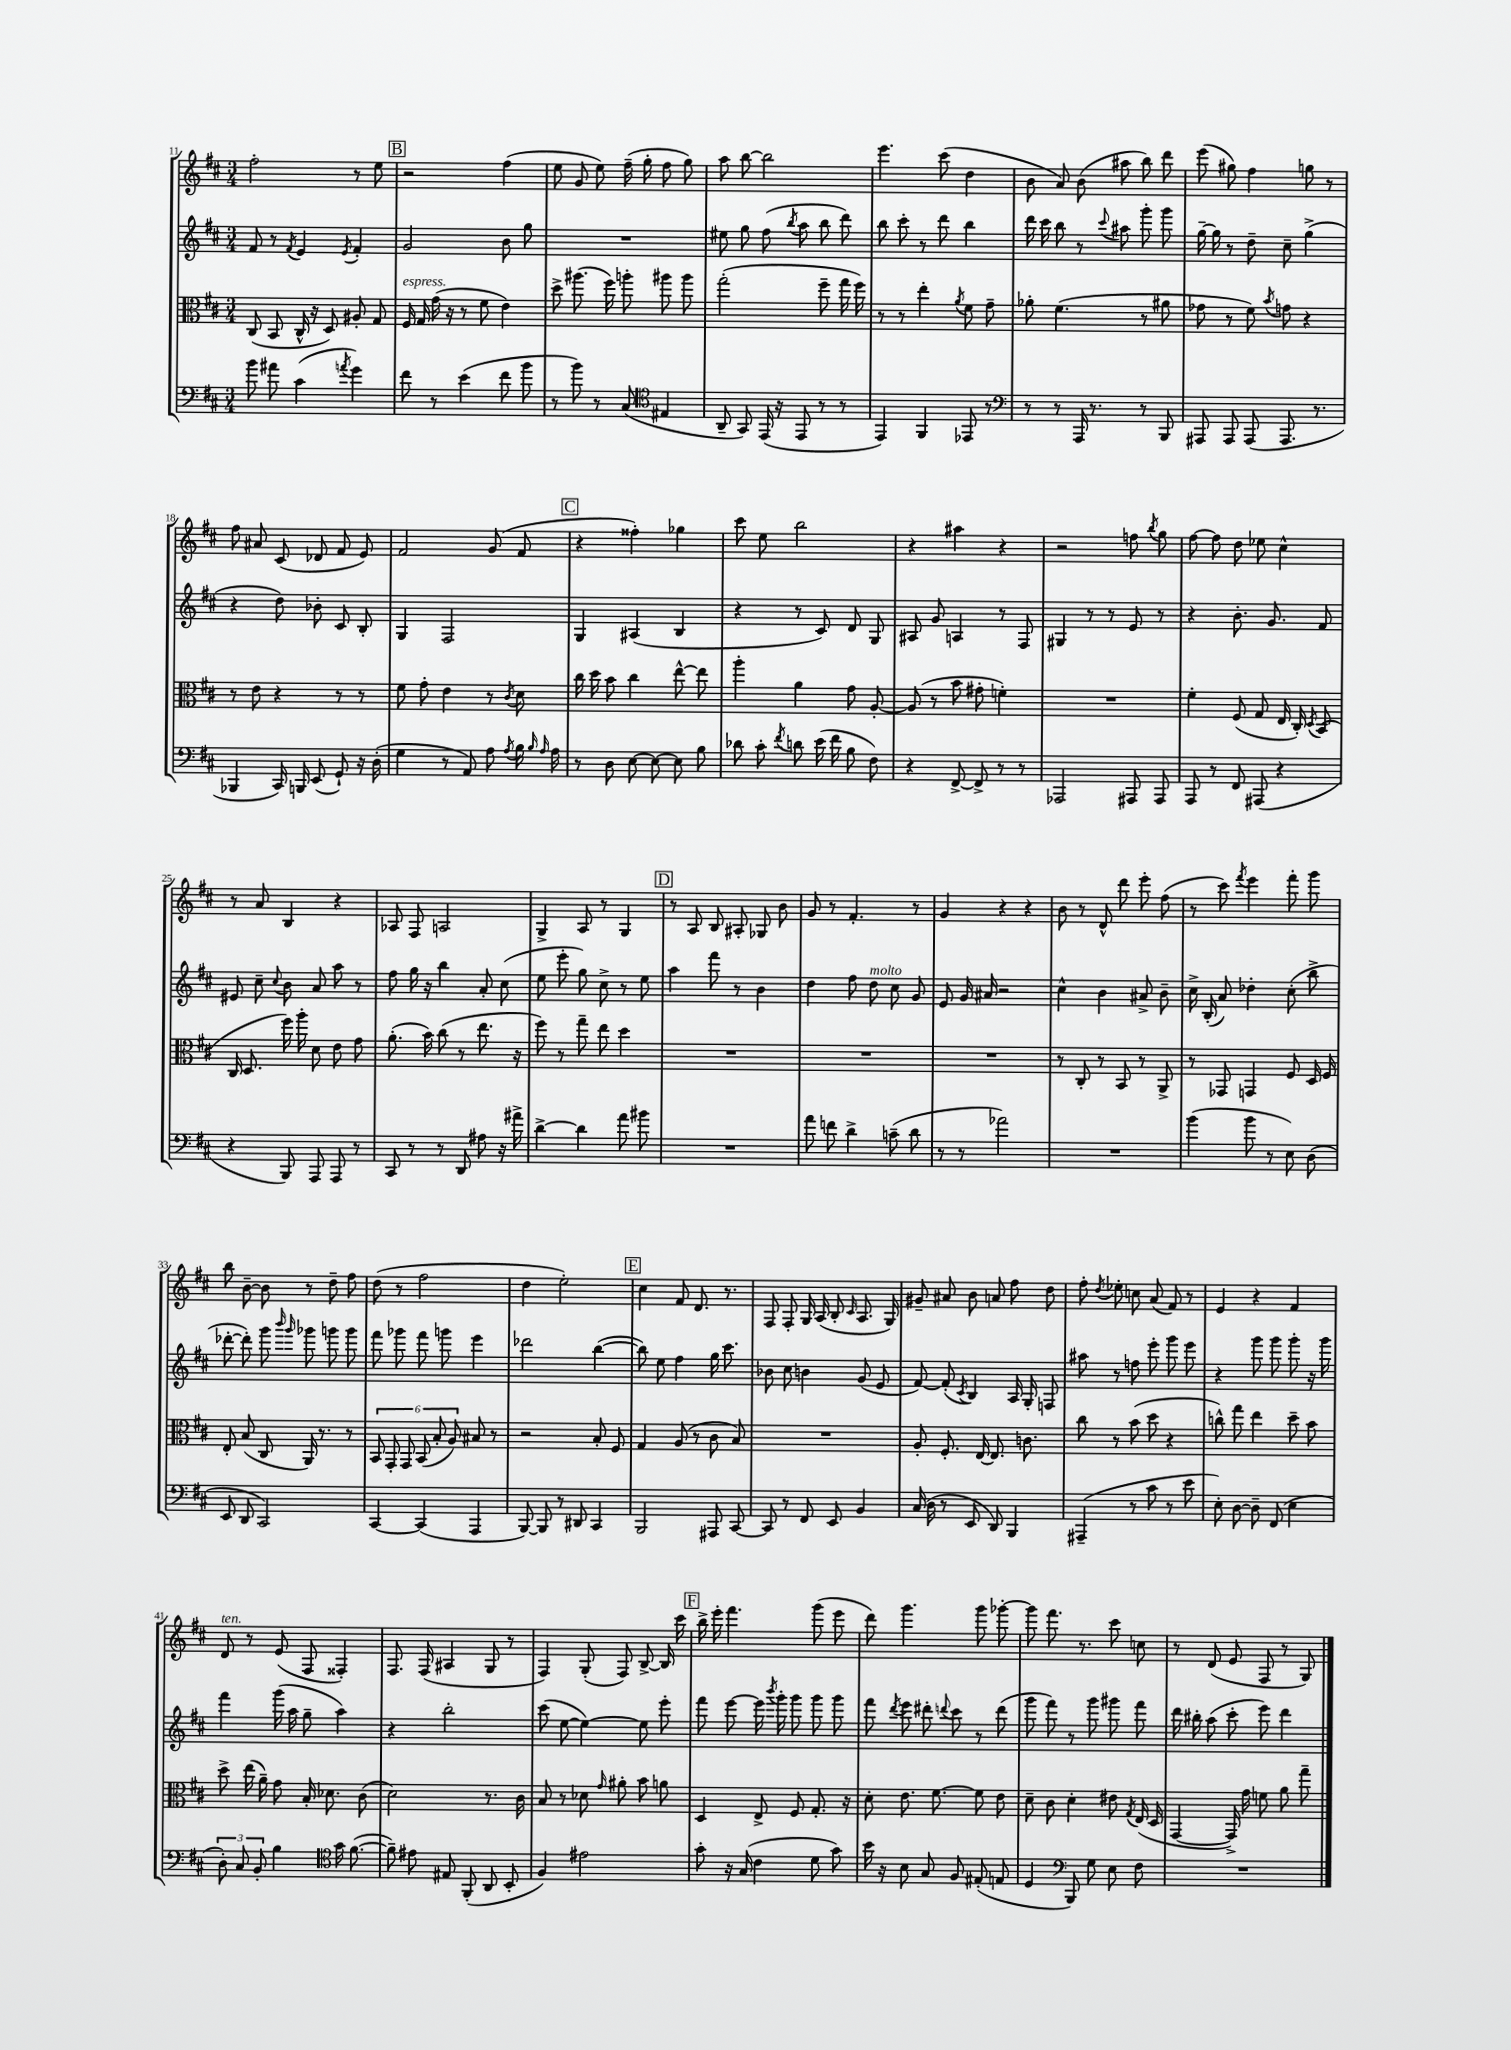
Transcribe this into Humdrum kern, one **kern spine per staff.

**kern	**kern	**kern	**kern
*part4	*part3	*part2	*part1
*staff4	*staff3	*staff2	*staff1
*clefF4	*clefC3	*clefG2	*clefG2
*k[f#c#]	*k[f#c#]	*k[f#c#]	*k[f#c#]
*M3/4	*M3/4	*M3/4	*M3/4
=11	=11	=11	=11
8b\	(8C#/	8f#/	2ff#'\
8a#X\	8BB/	8r	.
.	.	8qf#/	.
(4c#\	16C#^^/	4e/	.
.	16r	.	.
.	8D/)	.	.
8qan/	.	8qe/	.
4g\)	8A#X'/	4f#'/	8r
.	8G/	.	8ee\
!!LO:REH:place=s1:t=B
=12	=12	=12	=12
!	!LO:TX:a:i:t=espress.	!	!
8f#\	16F#/	2g/	2r
.	16G/	.	.
8r	(16g\	.	.
.	16r	.	.
(4e\	8r	.	.
.	8f#\	.	.
8f#\	4e\)	8b\	(4ff#\
8b\	.	8gg\	.
=13	=13	=13	=13
8r	8dd^\	2.r	8ee\
8b\)	(8.aa#X\	.	8g/
8r	.	.	8ee\)
.	16ff#\)	.	.
(8C#/	8aan'\	.	(16ff#~\
.	.	.	16gg'\
*clefC4	*	*	*
4E#X/	8aa#X\	.	8ff#\
.	8aa#\	.	8gg\)
=14	=14	=14	=14
8AA~/	(2gg'\	8ee#X\	8aa\
8GG/)	.	8gg\	[8bb\
(16EE/	.	(8ff#\	2bb\]
16r	.	.	.
.	.	8qbb/	.
8EE/	.	8aa\	.
8r	8ff#~\	8bb\	.
8r	16gg\	8ddd\)	.
.	16ff#\)	.	.
=15	=15	=15	=15
4EE/)	8r	8bb\	4.eee\
.	8r	8ccc#'\	.
4FF#/	4ee'\	8r	.
.	.	8ddd\	(8ccc#\
.	8qa/	.	.
8EE-X/	8f#\	4bb\	4dd\
8r	8g~\	.	.
=16	=16	=16	=16
*clefF4	*	*	*
8r	8a-X'\	16ddd\	8b\
.	.	16ccc#\	.
8r	(4.f#\	8bb\	8a/)
16AAA/	.	8r	(8b\
8.r	.	.	.
.	.	8qqccc#/	.
.	.	8aa#X\	8aa#X\
8r	8r	8ggg'\	8bb\)
8BBB/	8a#X\	8ggg\	8ddd\
=17	=17	=17	=17
8AAA#X/	8g-X\	[16gg~\	(8eee\
.	.	16gg\]	.
8AAA#/	8r	8r	8gg#X\)
(8AAA#/	8f#\)	8dd~\	4ff#\
.	8qb/	.	.
8.AAA#/	8gn\	8cc#~\	.
.	4r	(4gg^\	8ggn\
8.r	.	.	.
.	.	.	8r
!!LO:LB:g=z
=18	=18	=18	=18
4BBB-X/	8r	4r	8ff#\
.	8e\	.	8a#X/
16CC#/)	4r	8dd\)	(8c#/
16BBBn/	.	.	.
(8EE/	.	8b-X'\	8d-X/
8GG`/)	8r	8c#/	8f#/
16r	8r	8B'/	8e/)
(16D'\	.	.	.
=19	=19	=19	=19
4G\	8f#\	4G/	2f#/
.	8g'\	.	.
8r	4e\	2F#/	.
8AA/)	.	.	.
8A\	8r	.	(8g/
8qA/	8qc#/	.	.
16B\	8d\	.	8f#/
16qqB/	.	.	.
16qqA/	.	.	.
16A\	.	.	.
!!LO:REH:place=s1:t=C
=20	=20	=20	=20
8r	16cc#\	4G/	4r
.	16dd\	.	.
8D\	8b\	.	.
[8E\	4cc#\	(4A#X/	4ff##X'\)
8E\_	.	.	.
8E\]	[8ee^^\	4B/	4gg-X\
8B\	8ee\]	.	.
=21	=21	=21	=21
8d-X\	4aa'\	4r	8ccc#\
8c#'\	.	.	8ee\
8qf#/	.	.	.
8dn\	4a\	8r	2bb\
(16e\	.	8c#/)	.
16f#\	.	.	.
8B\	8g\	8d/	.
8F#\)	[8A'/	8G/	.
=22	=22	=22	=22
4r	(8A/]	8A#X/	4r
.	8r	8g/	.
[8FF#^/	8b\	4An/	4aa#X\
8FF#^/]	8g#X'\	.	.
8r	4fn'\)	8r	4r
8r	.	8F#/	.
=23	=23	=23	=23
2AAA-X/	2.r	4G#X/	2r
.	.	8r	.
.	.	8r	.
8AAA#X/	.	8e/	8ffn\
.	.	.	8qbb/
8AAA#/	.	8r	8gg\
=24	=24	=24	=24
8AAA/	4f#'\	4r	[8ff#\
8r	.	.	8ff#\]
8FF#/	(8F#/	8.b'\	8dd\
(8AAA#X/	8G/	.	8ee-X\
.	.	8.g/	.
4r	16E/	.	4cc#^^\
.	16C#'/)	.	.
.	8qD/	.	.
.	(8BB/	8f#/	.
!!LO:LB:g=z
=25	=25	=25	=25
4r	16C#/	8e#X/	8r
.	8.D/	.	.
.	.	8cc#~\	8a/
.	.	8qqcc#/	.
8BBB/)	16ff#\)	8b\	4B/
.	16aa'\	.	.
8AAA/	8d\	8a/	.
8AAA/	8e\	8aa\	4r
8r	8g\	8r	.
=26	=26	=26	=26
8CC#/	(8.a'\	8ff#\	8A-X/
8r	.	16gg\	8F#/
.	16b\)	16r	.
8r	(8cc#\	4bb\	2An/
8DD/	8r	.	.
8A#X\	8.ee\	8a'/	.
16r	.	(8cc#\	.
16a#X^\	16r	.	.
=27	=27	=27	=27
[4d^\	8ff#\)	8ee\	4G^/
.	8r	8eee'\	.
4d\]	8gg~\	8gg\)	8A/
.	8ee\	8cc#^\	8r
8a\	4dd\	8r	4G/
8b#X\	.	8ee\	.
!!LO:REH:place=s1:t=D
=28	=28	=28	=28
2.r	2.r	4aa\	8r
.	.	.	8A/
.	.	8fff#\	8B/
.	.	8r	8A#X'/
.	.	4b\	8G-X/
.	.	.	8b\
=29	=29	=29	=29
8a\	2.r	4dd\	8g/
8fn\	.	.	8r
4d^\	.	8ff#\	4.f#'/
!	!	!LO:TX:a:i:t=molto	!
.	.	8dd\	.
(8cn~\	.	8cc#\	.
8d\	.	8g/	8r
=30	=30	=30	=30
8r	2.r	8e/	4g/
8r	.	16g/	.
.	.	16a#X/	.
2a-X\)	.	2r	4r
.	.	.	4r
=31	=31	=31	=31
2.r	8r	4cc#^^\	8b\
.	8C#'/	.	8r
.	8r	4b\	8d^^/
.	8BB/	.	8ddd\
.	8r	8a#X^/	8eee'\
.	8AA^/	8b~\	(8ff#\
=32	=32	=32	=32
(4b\	8r	16cc#^\	8r
.	.	(16B'/	.
.	8GG-X/	8a/)	8ccc#\)
.	.	.	8qfff#/
8b\	4GGn/	4dd-X'\	4eee\
8r	.	.	.
8E\)	8F#/	(8cc#'\	8fff#'\
(8D\	16D/	8bb^\	8ggg\
.	16F#/	.	.
!!LO:LB:g=z
=33	=33	=33	=33
8EE/	8E'/	[8ddd-X'\	8bb\
8DD/	(8B/	8ddd-'\])	[8b~\
2CC#/)	8C#/	8ggg\	8b\]
.	.	16qqbbb/	.
.	.	16qqggg/	.
.	16AA/)	8ggg-X\	8r
.	8.r	.	.
.	.	8gggn\	8dd~\
.	8r	8ggg\	8ff#\
=34	=34	=34	=34
[4CC#/	12BB/	8fff#\	(8dd\
.	12GG'/	.	.
.	.	8ggg-X\	8r
.	12GG/	.	.
(4CC#/]	(12BB/	8fff#\	2ff#\
.	12B'/	.	.
.	.	8gggn\	.
.	12A/)	.	.
4AAA/	8B#X/	4eee\	.
.	8r	.	.
=35	=35	=35	=35
[8BBB/)	2r	2ddd-X\	4dd\
8BBB/]	.	.	.
8r	.	.	2ee'\)
8DD#X/	.	.	.
4CC#/	8B'/	([4bb\	.
.	8F#/	.	.
!!LO:REH:place=s1:t=E
=36	=36	=36	=36
2BBB/	4G/	8bb\])	4cc#\
.	.	8ee\	.
.	(8A/	4ff#\	8f#/
.	8r	.	8.d/
8AAA#X/	8c#\	16gg\	.
.	.	8.ccc#\	8.r
[8CC#/	8B/)	.	.
=37	=37	=37	=37
8CC#/]	2.r	8b-X\	8F#/
8r	.	8cc#\	8F#'/
8FF#/	.	4bn\	16G/
.	.	.	(16A/
8EE/	.	.	8B'/
.	.	.	16qqc#/
4BB/	.	(8g/	8.A/
.	.	8e/	.
.	.	.	16G/)
=38	=38	=38	=38
(16C#/	8A'/	[8f#/)	8g#X~/
16D\	.	.	.
8r	8.F#'/	(8f#'/]	8a#X/
.	.	8qc#/	.
8EE/	.	4B/)	8b\
.	[16E/	.	.
8DD/)	8.E/]	.	8an/
4BBB/	.	16A/	8ff#\
.	8.cn\	16G'/	.
.	.	8Fn/	8dd\
=39	=39	=39	=39
(4AAA#X~/	8cc#\	8aa#X\	8ff#'\
.	.	.	8qdd/
.	8r	8r	8ee-X'\
8r	(8b\	8ffn\	8ccn\
8c#\	8dd\	8eee'\	(8a/
8r	4r	8ggg\	8f#/)
8e\	.	8eee\	8r
=40	=40	=40	=40
8E'\)	8ccn^^\)	4r	4e/
[8D\	8gg\	.	.
8D~\]	4ee\	8ggg\	4r
(8FF#/	.	8ggg\	.
4E\	8dd~\	8ggg'\	4f#/
.	8b\	16r	.
.	.	16ggg\	.
!!LO:LB:g=z
=41	=41	=41	=41
!	!	!	!LO:TX:a:i:t=ten.
12D'\)	8dd^\	4fff#\	8d/
12C#/	.	.	.
.	(16ee\	.	8r
12BB'/	.	.	.
.	16a~\)	.	.
4B\	8g\	(16ggg\	(8e/
.	.	16aa\	.
.	16B'/	8gg~\	8F#/
.	8.d-X\	.	.
*clefC4	*	*	*
16g\	.	4aa\)	4F##X'/)
([8.f#\	.	.	.
.	(8c#\	.	.
=42	=42	=42	=42
8f#~\])	2d\)	4r	8.F#/
8e#X\	.	.	.
.	.	.	(16F#/
8E#X/	.	2bb'\	4A#X/
(8FF#'/	.	.	.
8AA/	8.r	.	8G/
8BB'/	.	.	8r
.	16c#\	.	.
=43	=43	=43	=43
4F#/)	8B/	(8ccc#\	4F#/)
.	8r	[8ee\	.
2e#X\	8d-X\	4ee\_)	(8G'/
.	16qqg/	.	.
.	8a#X'\	.	8F#/)
.	8b\	8ee\]	[8B^/
.	8an\	8eee'\	16B/]
.	.	.	16ccc#\
!!LO:REH:place=s1:t=F
=44	=44	=44	=44
8g'\	4D/	8fff#\	16bb^\
.	.	.	16eee'\
16r	.	[8eee\	4.fff#\
(16G/	.	.	.
4c#\	8E^/	16eee\]	.
.	.	8qbbb/	.
.	.	16ggg'\	.
.	8F#/	8ggg\	.
8d\	8.G'/	8ggg\	(8ggg\
8g\)	.	8ggg\	8eee\
.	16r	.	.
=45	=45	=45	=45
16b\	8d'\	8fff#\	8ddd\)
16r	.	.	.
.	.	8qddd/	.
8B\	8.e\	8eee\	4.ggg\
8G/	.	8ddd#X'\	.
.	[8.f#\	.	.
.	.	8qqdddn/	.
8F#/	.	8ccc#\	.
(8E#X'/	8f#\]	8r	8ggg\
8En/	8e\	(8ddd\	[8ggg-X'\
=46	=46	=46	=46
4D/	8d~\	8ggg\	8ggg-\]
.	8c#\	8fff#\)	8.fff#\
*clefF4	*	*	*
8BBB/)	4d'\	8r	.
.	.	.	8.r
8G\	.	8ggg\	.
8E\	8e#X\	8ggg#X\	8ccc#\
.	8qG/	.	.
8F#\	(16E/	8fff#\	8ccn\
.	16D/	.	.
=47	=47	=47	=47
2.r	[4GG/	16ddd\	8r
.	.	16bb#X'\	.
.	.	(8aa\	(8d/
.	16GG^/])	8ccc#'\	8e/
.	16g\	.	.
.	8fn\	8eee\)	8F#/
.	8a\	4ddd\	8r
.	8gg~\	.	8G/)
==	==	==	==
*-	*-	*-	*-
